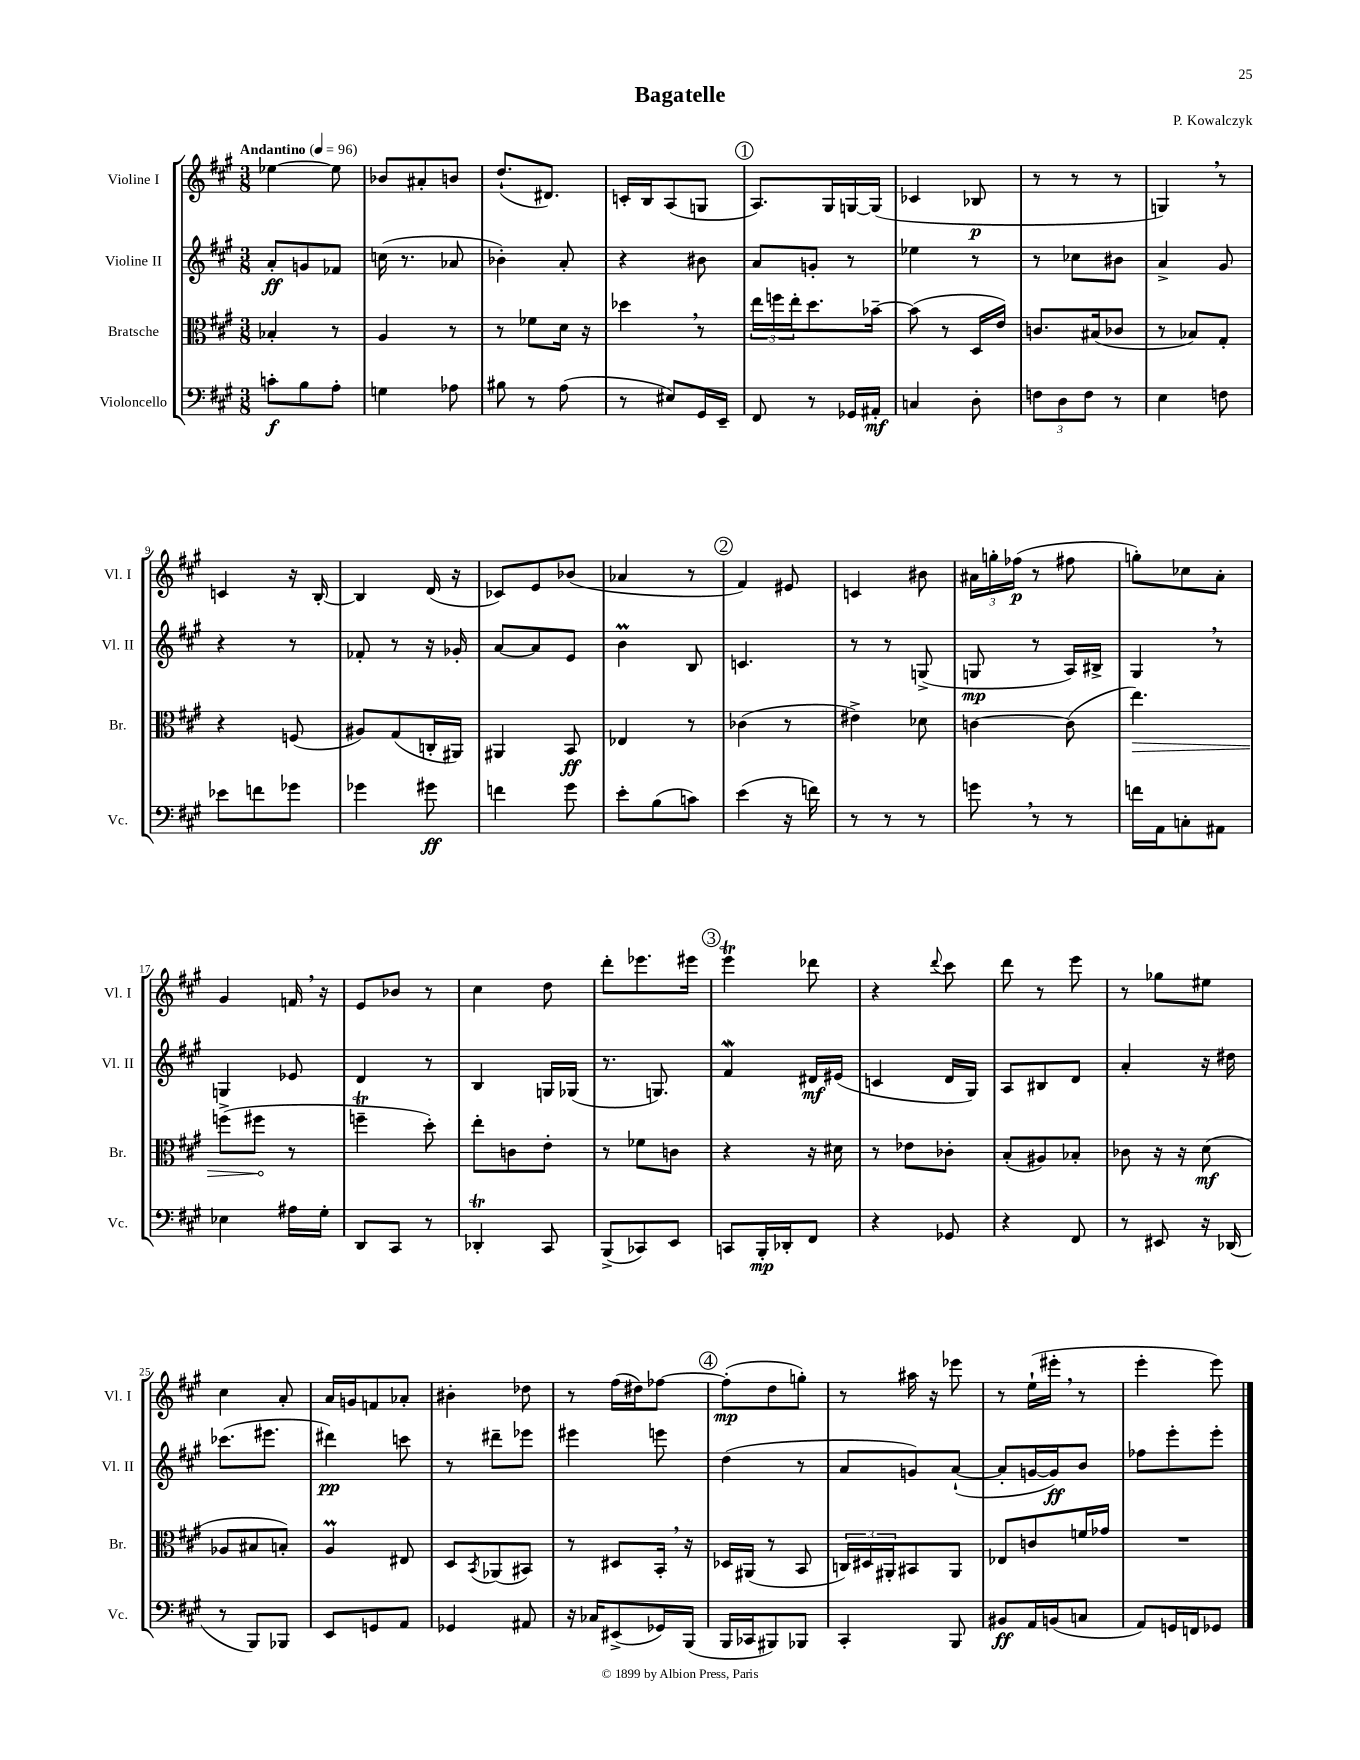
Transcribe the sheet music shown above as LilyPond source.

\header { title = "Bagatelle" composer = "P. Kowalczyk" }
<<
\new StaffGroup <<
\new Staff = "s0" \with { instrumentName = "Violine I" shortInstrumentName = "Vl. I" } {
    \clef treble \key a \major \numericTimeSignature \time 3/8 \tempo "Andantino" 4 = 96
    ees''4~ ees''8 |
    bes'8 ais'8-. b'8 |
    d''8.-!( dis'8.) |
    c'16-. b16 a8( g8 |
    \mark \markup { \circle "1" } a8.) gis16 g16~ g16( |
    ces'4 bes8\p |
    r8 r8 r8 |
    g4) \breathe r8 |
    c'4 r16 b16~-. |
    b4 d'16( r16 |
    ces'8) e'8 bes'8( |
    aes'4 r8 |
    \mark \markup { \circle "2" } fis'4) eis'8 |
    c'4 bis'8 |
    \tuplet 3/2 { ais'16 g''16-. fes''16\p( } r8 fis''8 |
    g''8-.) ces''8 a'8-. |
    gis'4 f'16 \breathe r16 |
    e'8 bes'8 r8 |
    cis''4 d''8 |
    d'''8-. ees'''8. eis'''16 |
    \mark \markup { \circle "3" } e'''4\trill des'''8 |
    r4 \appoggiatura { d'''8 } cis'''8 |
    d'''8 r8 e'''8 |
    r8 ges''8 eis''8 |
    cis''4 a'8-. |
    a'16 g'16 f'8 aes'8-. |
    bis'4-. des''8 |
    r8 fis''16( dis''16) fes''8~ |
    \mark \markup { \circle "4" } fes''8-.\mp( d''8 g''8-.) |
    r8 ais''16 r16 ees'''8 |
    r8 e''16-!( eis'''16-. \breathe r8 |
    e'''4-. e'''8) \bar "|." |
}
\new Staff = "s1" \with { instrumentName = "Violine II" shortInstrumentName = "Vl. II" } {
    \clef treble \key a \major \numericTimeSignature \time 3/8
    a'8-.\ff g'8 fes'8 |
    c''16( r8. aes'8 |
    bes'4-.) a'8-. |
    r4 bis'8 |
    \mark \markup { \circle "1" } a'8 g'8-. r8 |
    ees''4 r8 |
    r8 ces''8 bis'8 |
    a'4-> gis'8 |
    r4 r8 |
    fes'8-. r8 r16 ges'16-. |
    a'8~ a'8 e'8 |
    b'4\prall b8 |
    \mark \markup { \circle "2" } c'4. |
    r8 r8 g8->( |
    g8\mp r8 a16) bis16-> |
    gis4 \breathe r8 |
    g4 ees'8 |
    d'4 r8 |
    b4 g16 ges16( |
    r8. g8.) |
    \mark \markup { \circle "3" } fis'4\mordent dis'16\mf eis'16( |
    c'4 d'16 gis16) |
    a8 bis8 d'8 |
    a'4-. r16 dis''16 |
    ces'''8.( eis'''8. |
    dis'''4\pp) c'''8 |
    r8 dis'''8-- ees'''8 |
    eis'''4 e'''8 |
    \mark \markup { \circle "4" } d''4( r8 |
    a'8 g'8) a'8~-!( |
    a'8-. g'16~ g'16\ff) b'8 |
    fes''8 e'''8-. e'''8-. \bar "|." |
}
\new Staff = "s2" \with { instrumentName = "Bratsche" shortInstrumentName = "Br." } {
    \clef alto \key a \major \numericTimeSignature \time 3/8
    bes4-. r8 |
    a4 r8 |
    r8 fes'8 d'16 r16 |
    des''4 \breathe r8 |
    \mark \markup { \circle "1" } \tuplet 3/2 { e''16 f''16 e''16-. } d''8. bes'16~-- |
    bes'8( r8 d16 e'16) |
    c'8. bis16( ces'8 |
    r8 bes8) gis8-. |
    r4 f8( |
    ais8) gis8( c16-. ais,16) |
    ais,4 b,8\ff |
    ees4 r8 |
    \mark \markup { \circle "2" } ces'4( r8 |
    eis'4->) des'8 |
    c'4~ c'8( |
    \once \override Hairpin.circled-tip = ##t e''4.\>) |
    f''8->( fis''8\! r8 |
    f''4--\trill d''8-.) |
    e''8-. c'8 e'8-. |
    r8 fes'8 c'8 |
    \mark \markup { \circle "3" } r4 r16 dis'16 |
    r8 ees'8 ces'8-. |
    b8-.( ais8) bes8-. |
    ces'8 r16 r16 d'8\mf( |
    aes8 bis8 b8-.) |
    a4\prall eis8 |
    d8 \acciaccatura { b,8 } aes,8( bis,8) |
    r8 dis8 b,16-. \breathe r16 |
    \mark \markup { \circle "4" } des16 ais,16( r8 b,8 |
    \tuplet 3/2 { c16) dis16 ais,16-. } bis,8 ais,8 |
    ees8 c'8 f'16 ges'16 |
    R4. \bar "|." |
}
\new Staff = "s3" \with { instrumentName = "Violoncello" shortInstrumentName = "Vc." } {
    \clef bass \key a \major \numericTimeSignature \time 3/8
    c'8-.\f b8 a8-. |
    g4 aes8 |
    bis8 r8 a8( |
    r8 eis8) gis,16 e,16-- |
    \mark \markup { \circle "1" } fis,8 r8 ges,16 ais,16-.\mf |
    c4 d8-. |
    \tuplet 3/2 { f8 d8 f8 } r8 |
    e4 f8 |
    ees'8 f'8 ges'8 |
    ges'4 gis'8\ff |
    f'4 gis'8 |
    e'8-. b8( c'8) |
    \mark \markup { \circle "2" } e'4( r16 f'16) |
    r8 r8 r8 |
    g'8 \breathe r8 r8 |
    f'16 a,16 c8-. ais,8 |
    ees4 ais16 gis16-. |
    d,8 cis,8 r8 |
    des,4-.\trill cis,8 |
    b,,8->( ces,8) e,8 |
    \mark \markup { \circle "3" } c,8 b,,16-.\mp des,16-. fis,8 |
    r4 ges,8 |
    r4 fis,8 |
    r8 eis,8 r16 des,16( |
    r8 b,,8) bes,,8 |
    e,8 g,8 a,8 |
    ges,4 ais,8 |
    r16 ces16 eis,8->( ges,16) b,,16( |
    \mark \markup { \circle "4" } b,,16 ces,16 bis,,8) bes,,8 |
    cis,4-. b,,8 |
    bis,8\ff a,16 b,16( c8 |
    a,8) g,16 f,16 ges,8 \bar "|." |
}
>>
>>
